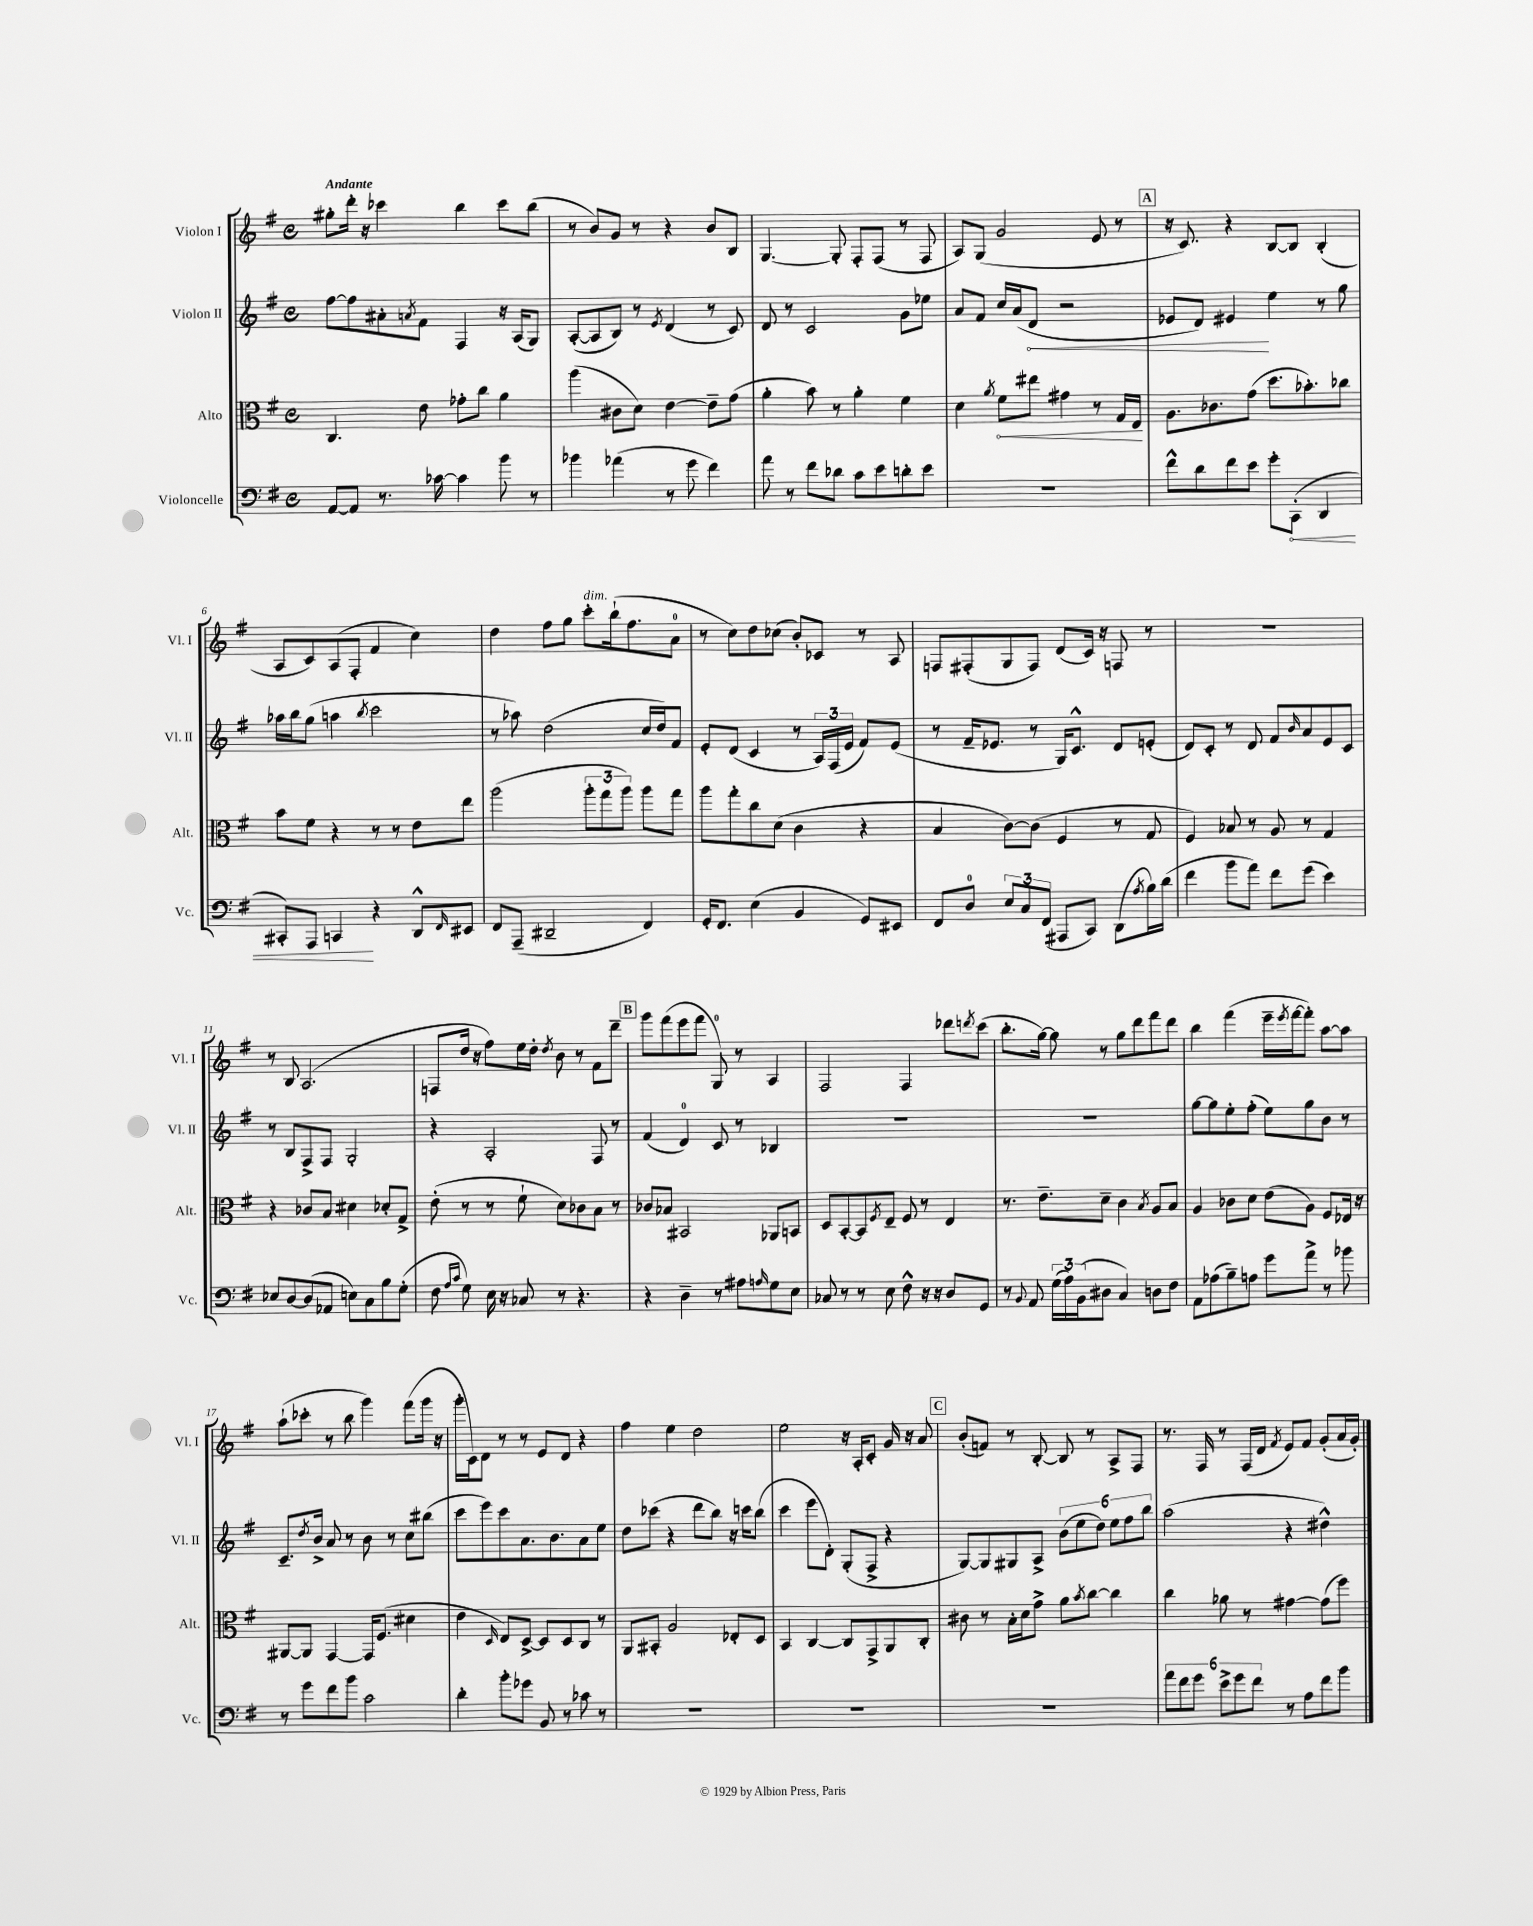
<<
\new StaffGroup <<
\new Staff = "s0" \with { instrumentName = "Violon I" shortInstrumentName = "Vl. I" } {
    \clef treble \key g \major \defaultTimeSignature \time 4/4 \tempo "Andante"
    gis''8-. d'''16-. r16 ces'''4 b''4 ces'''8 b''8( |
    r8 b'8) g'8 r8 r4 b'8 b8 |
    g4.~ g8-. fis8-. fis8( r8 fis8 |
    a8) g8( g'2 e'8 r8 |
    \mark \markup { \box "A" } r16 c'8.) r4 b8~ b8 b4-.( |
    a8 c'8) a8( fis8-. fis'4 c''4) |
    d''4 fis''8 g''8 c'''8-.^\markup { \italic "dim." } b''16-!( fis''8. a'8-0 |
    r8 c''8) d''8 ces''8( b'8-.) ces'8 r8 a8 |
    f8 fis8-.( g8 fis8) d'8( c'16) r16 f8 r8 |
    R1 |
    r8 b8 a2.( |
    f8 d''16 r16 fis''8) e''16 d''16-. \acciaccatura { d''8 } b'8 r8 fis'8 d'''8-- |
    \mark \markup { \box "B" } g'''8 fis'''8( e'''8 fis'''8 g8-0) r8 a4 |
    fis2 fis4 des'''8 \acciaccatura { d'''8 } c'''8( |
    b''8.-. g''16~) g''8 r8 g''8 d'''8 fis'''8 d'''8 |
    b''4 fis'''4( e'''16-- \acciaccatura { e'''8 } fis'''16~ fis'''8-.) a''8~ a''8 |
    a''8-!( ces'''8-. r8 b''8 g'''4) fis'''8( g'''16 r16 |
    g'''16-. c'16) d'8 r8 r8 e'8 d'8 r4 |
    fis''4 e''4 d''2 |
    e''2 r16 a16-. c'8-. g'16 r16 a'8 |
    \mark \markup { \box "C" } b'8-.( f'8) r8 b8~-. b8 r8 a8-> fis8 |
    r8. fis16 r8 fis16( d'16 \acciaccatura { fis'8 } e'8) fis'8 g'8-.( a'16 g'16-.) \bar "|." |
}
\new Staff = "s1" \with { instrumentName = "Violon II" shortInstrumentName = "Vl. II" } {
    \clef treble \key g \major \defaultTimeSignature \time 4/4
    fis''8~ fis''8 ais'8-. \acciaccatura { a'8 } fis'8 fis4 r16 a16( g8) |
    a8~-.( a8 b8) r8 \acciaccatura { e'8 } d'4( r8 c'8) |
    d'8 r8 c'2 g'8 ees''8 |
    a'8 fis'8 c''16 a'16( \once \override Hairpin.circled-tip = ##t d'8\< r2 |
    \mark \markup { \box "A" } ees'8 d'8) eis'4\! e''4 r8 g''8 |
    aes''16 b''16 g''8( a''4 \acciaccatura { b''8 } c'''2 |
    r8 aes''8) d''2( c''16 d''16) fis'8 |
    e'8-. d'8( c'4 r8 \tuplet 3/2 { a16) fis16( e'16 } fis'8) e'8( |
    r8 fis'16-- ees'8. r8 g16) c'8.-^ d'8 e'8-.( |
    d'8) c'8-. r8 d'8 fis'8 \grace { b'16 } a'8 e'8 c'8 |
    r8 b8 fis8-> fis8 g2-. |
    r4 a2-. fis8 r8 |
    \mark \markup { \box "B" } fis'4( d'4-0) c'8 r8 bes4 |
    R1 |
    R1 |
    g''8~ g''8 e''8-. fis''8-.( e''8) g''8 b'8 r8 |
    c'8.-- \acciaccatura { d''8 } b'16-> a'8 r8 b'8 r8 c''8 bis''8( |
    c'''8 e'''8) c'''8 a'8. b'8. a'8 e''8 |
    d''8 ces'''8( r4 d'''8 b''8) r16 c'''16 b''8( |
    c'''4 e'''8 d'8-.) g8-.( fis8-> r4 |
    \mark \markup { \box "C" } g8~) g8 gis8 a8-> \tuplet 6/4 { b'8( e''8 d''8) e''8 fis''8 b''8 } |
    a''2( r4 dis''4-^) \bar "|." |
}
\new Staff = "s2" \with { instrumentName = "Alto" shortInstrumentName = "Alt." } {
    \clef alto \key g \major \defaultTimeSignature \time 4/4
    c4. e'8 ges'8-. c''8 a'4 |
    a''4( cis'8 d'8) e'4~ e'8-- g'8( |
    a'4-. b'8) r8 a'4-. fis'4 |
    d'4 \acciaccatura { a'8 } \once \override Hairpin.circled-tip = ##t fis'8\< eis''8 gis'4 r8 g16 e16\! |
    \mark \markup { \box "A" } a8. ces'8. g'8( d''8. bes'8.-.) ces''8 |
    b'8 fis'8 r4 r8 r8 e'8 e''8 |
    a''2( \tuplet 3/2 { a''8-. g''8 a''8) } a''8 g''8 |
    a''8 g''8-. c''8 d'8( c'4 r4 |
    b4 c'8~) c'8( fis4 r8 g8 |
    fis4) bes8 r8 a8 r8 g4 |
    r4 ces'8 b8 dis'4 des'8-. g8-> |
    e'8-.( r8 r8 fis'8-! d'8) ces'8 b8 r8 |
    \mark \markup { \box "B" } ces'8 bes8 bis,2 aes,8 b,8 |
    d8 b,8~-. b,8 \acciaccatura { fis8 } e8-- fis8 r8 e4 |
    r8. e'8.-- d'8-- c'4 \acciaccatura { b8 } a8 b8 |
    a4 ces'8 d'8 e'8( a8) fis8 ees16 r16 |
    ais,8~ ais,8 g,4~ g,16 fis8.( dis'4 |
    e'4 \grace { d16 } e8) d8~-> d8 d8 c8 r8 |
    a,8 bis,8-. a2 ees8-. d8 |
    b,4 c4~ c8 g,8-> a,8 c8-. |
    \mark \markup { \box "C" } cis'8 r8 b16-. d'16 g'8-> a'8 \acciaccatura { b'8 } c''8~ c''4 |
    c''4 aes'8 r8 gis'4~ gis'8( fis''8) \bar "|." |
}
\new Staff = "s3" \with { instrumentName = "Violoncelle" shortInstrumentName = "Vc." } {
    \clef bass \key g \major \defaultTimeSignature \time 4/4
    a,8~ a,8 r8. ces'16~ ces'4 b'8 r8 |
    bes'4 aes'4( r8 g'8 fis'4) |
    a'8 r8 fis'8 des'8 c'8 e'8 d'8-. e'8 |
    R1 |
    \mark \markup { \box "A" } fis'8-^ d'8 fis'8 e'8 g'8-. \once \override Hairpin.circled-tip = ##t c,8-.\<( d,4 |
    cis,8-.) a,,8 c,4\! r4 d,8-^ \grace { fis,16 } eis,8 |
    fis,8 a,,8--( dis,2-- fis,4) |
    g,16-. fis,8. e4( b,4 g,8) eis,8 |
    fis,8 d8-0 \tuplet 3/2 { e8 c8 fis,8( } ais,,8 c,8) d,8( \acciaccatura { a8 } b16) d'16( |
    fis'4 b'8 a'8) fis'8 g'8( e'4) |
    ees8 d8~ d8( aes,8 e8) c8 b8 g8-.( |
    fis8 \grace { a16 c'16 } g8) e16 r16 ces8 r8 r4. |
    \mark \markup { \box "B" } r4 d4-- r8 ais8 \grace { a16 } g8 e8 |
    ces8 r8 r8 e8 fis8-^ r16 r16 d8 g,8 |
    r8 \appoggiatura { b,8 } a,8 \tuplet 3/2 { g16( a16) b,16( } dis8 c4) d8 fis8 |
    a,8 aes8( b8--) a8 g'8 a'8-> r8 bes'8 |
    r8 g'8 fis'8 b'8 c'2 |
    d'4-. b'8-. ges'8 b,8 r8 ces'8 r8 |
    R1 |
    R1 |
    \mark \markup { \box "C" } R1 |
    \tuplet 6/4 { a'8 fis'8 g'8 e'8-> g'8 fis'8 } r8 a8 fis'8 b'8 \bar "|." |
}
>>
>>
